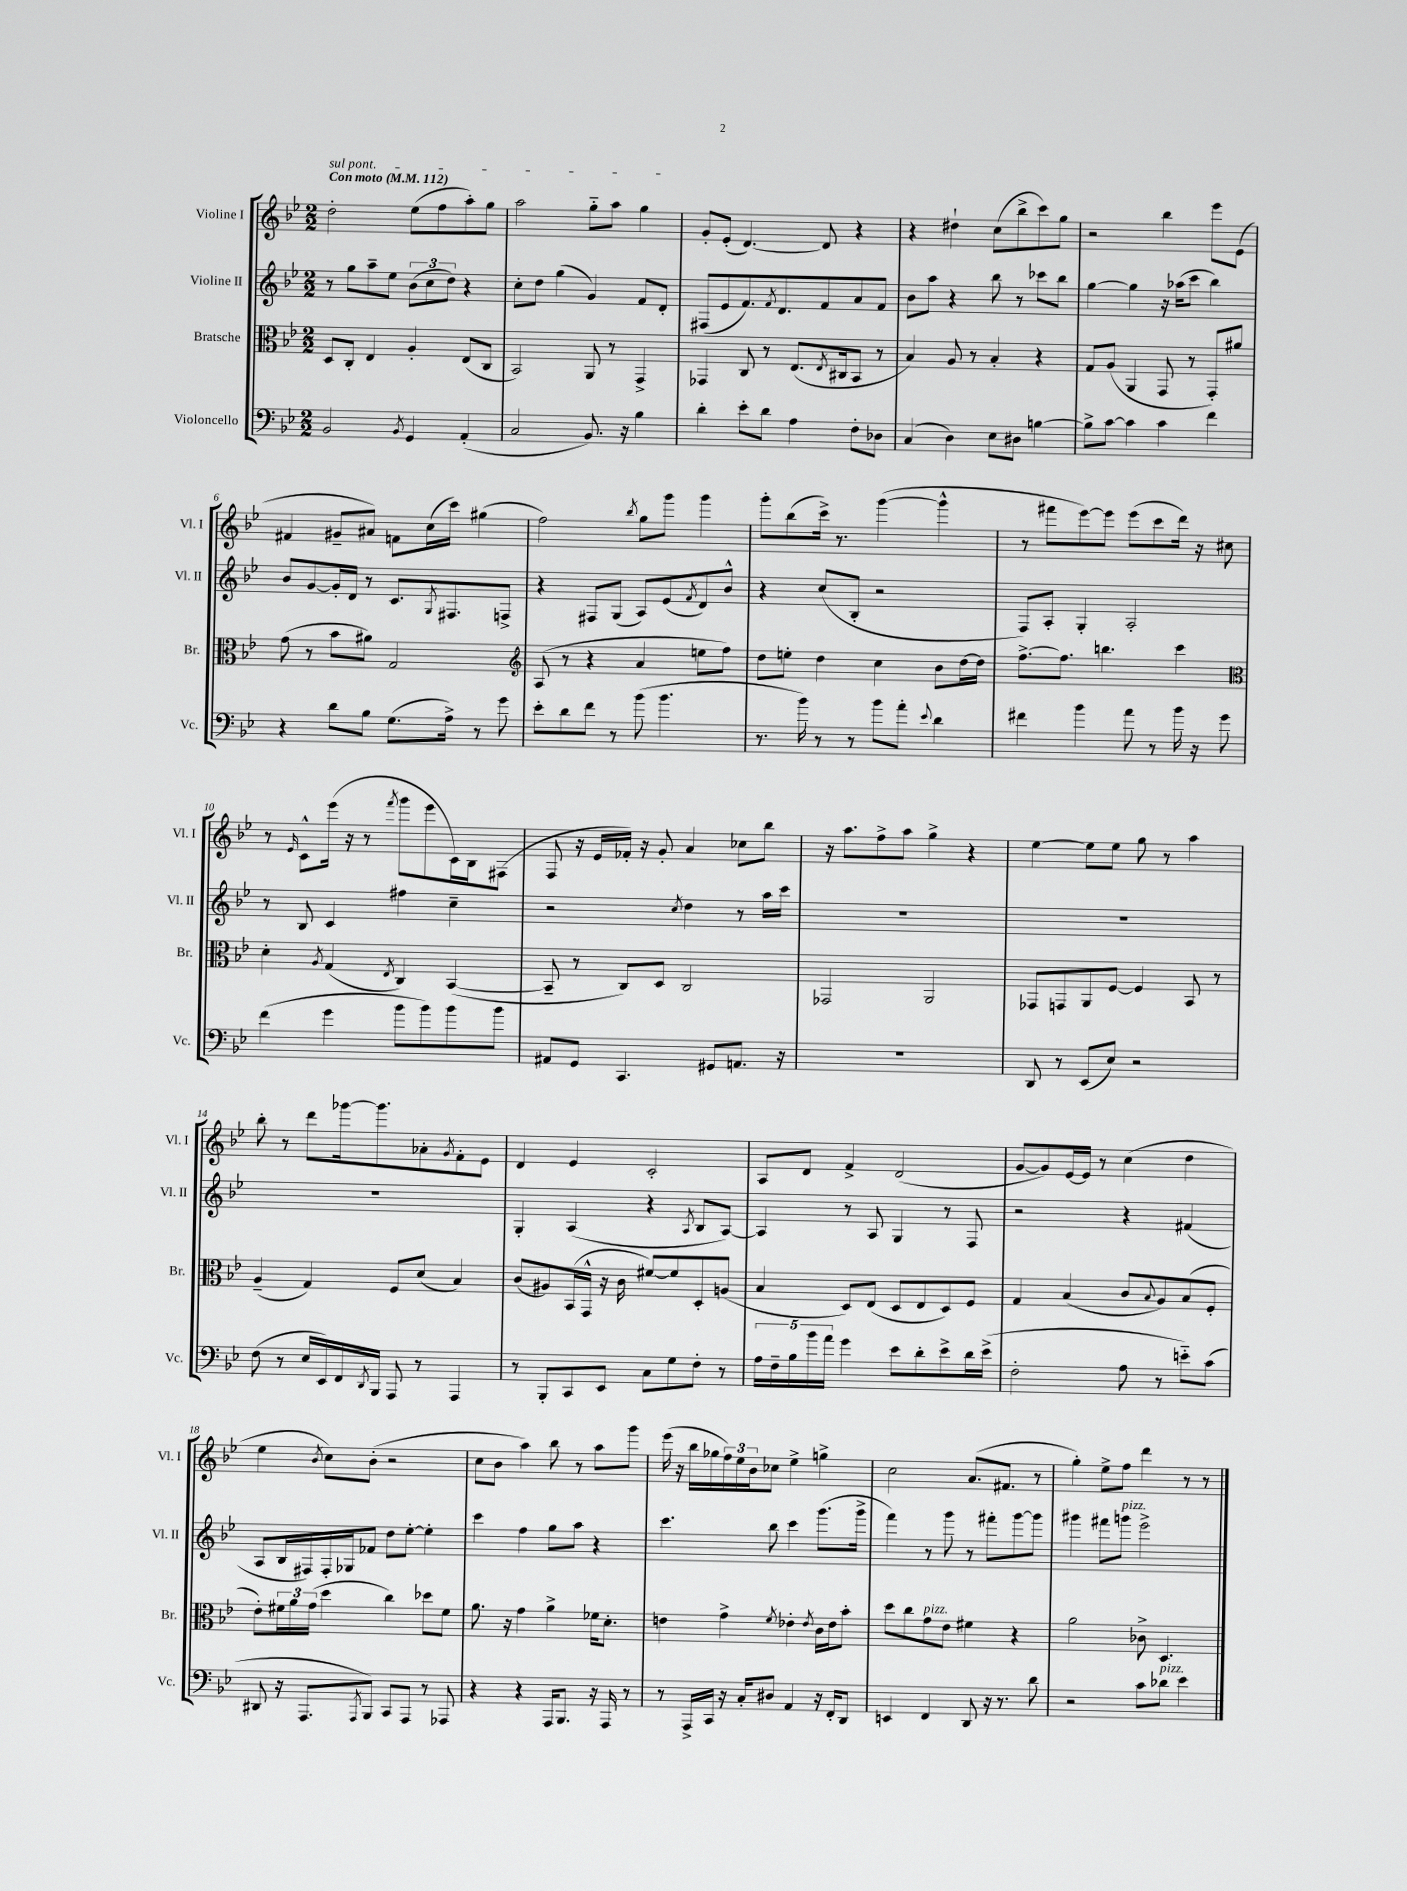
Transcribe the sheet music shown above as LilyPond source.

<<
\new StaffGroup <<
\new Staff = "s0" \with { instrumentName = "Violine I" shortInstrumentName = "Vl. I" } {
    \clef treble \key bes \major \numericTimeSignature \time 2/2 \tempo "Con moto" 4 = 112
    \once \override TextSpanner.bound-details.left.text = \markup { \italic "sul pont." } d''2-.\startTextSpan ees''8( f''8 a''8-.) g''8 |
    a''2 g''8-_ a''8 g''4\stopTextSpan |
    g'8-. ees'8-.( d'4.~) d'8 r4 |
    r4 dis''4-! c''8( bes''8-> c'''8) g''8 |
    r2 bes''4 ees'''8 ees'8( |
    fis'4 gis'8-- ais'8) f'8 c''16( c'''16) gis''4( |
    f''2) \acciaccatura { bes''8 } g''8 g'''8 g'''4 |
    g'''8-. bes''8( c'''16->) r8. g'''4~( g'''4-^ |
    r8 fis'''8 ees'''8~) ees'''8 ees'''8( c'''8 d'''16) r16 cis''8 |
    r8 \grace { ees'16 } c'8-^ ees'''16( r16 r8 \acciaccatura { f'''8 } g'''8 ees'''8 c'16) bes16 fis8( |
    f8 r16 ees'16 fes'16-.) r16 g'8-. a'4 ces''8 bes''8 |
    r16 a''8. f''8-> a''8 g''4-> r4 |
    ees''4~ ees''8 ees''8 g''8 r8 a''4 |
    bes''8-. r8 d'''8 ges'''16~ ges'''8. aes'8-. \acciaccatura { g'8 } f'8-. ees'8 |
    d'4 ees'4 c'2-. |
    a8 d'8 f'4-> d'2( |
    g'8~ g'8) ees'16~ ees'16 r8 c''4( d''4 |
    ees''4 \acciaccatura { bes'8 } c''8) bes'8-.( r2 |
    c''8 bes'8 a''4) bes''8 r8 a''8 g'''8 |
    ees'''16( r16 bes''16 ges''16 \tuplet 3/2 { f''16) ees''16 bes'16 } ces''8 ees''4-> g''4-> |
    c''2 a'8.( fis'8. r8 |
    g''4-.) ees''8-> f''8 d'''4 r8 r8 \bar "|." |
}
\new Staff = "s1" \with { instrumentName = "Violine II" shortInstrumentName = "Vl. II" } {
    \clef treble \key bes \major \numericTimeSignature \time 2/2
    r8 g''8 a''8-- ees''8 \tuplet 3/2 { bes'8( c''8 d''8) } r4 |
    c''8-. d''8 g''4( g'4) f'8 d'8-. |
    fis8( ees'8 f'8.) \acciaccatura { f'8 } d'8. f'8 a'8 f'8 |
    bes'8 a''8 r4 bes''8 r8 ces'''8 bes''8 |
    g''4~ g''4 r16 aes''16( c'''8 bes''4) |
    bes'8 g'8~ g'16-. d'16 r8 c'8. \acciaccatura { g8 } fis8. f8-> |
    r4 fis8 g8( a8) ees'8( \acciaccatura { f'8 } d'8) bes'8-^ |
    r4 c''8( bes8-. r2 |
    f8) a8-. g4-. a2-. |
    r8 bes8 c'4 fis''4 c''4-- |
    r2 \acciaccatura { c''8 } d''4 r8 a''16 c'''16 |
    R1 |
    R1 |
    R1 |
    g4-. a4( r4 \acciaccatura { a8 } bes8 a8~) |
    a4 r8 a8 g4 r8 f8 |
    r2 r4 fis'4( |
    a8 bes16 fis16) fis16-. ges16 fes'8 d''8 ees''8~-. ees''4-. |
    c'''4 f''4 g''8 a''8 r4 |
    c'''4. bes''8 c'''4 g'''8.( g'''16-> |
    f'''4) r8 g'''8 r8 fis'''8-. g'''8~ g'''8 |
    gis'''4 fis'''8 g'''8^\markup { \italic "pizz." } ees'''2-> \bar "|." |
}
\new Staff = "s2" \with { instrumentName = "Bratsche" shortInstrumentName = "Br." } {
    \clef alto \key bes \major \numericTimeSignature \time 2/2
    d8 c8-. ees4 a4-. ees8( c8 |
    bes,2) a,8 r8 g,4-> |
    ges,4 c8 r8 ees8.( \acciaccatura { ees8 } cis16 bes,8 r8 |
    bes4) a8 r8 bes4-. r4 |
    g8 a8( a,4 g,8 r8 g,8-.) ais'8 |
    g'8( r8 bes'8 ais'8) g2 |
    \clef treble a8( r8 r4 a'4 e''8 f''8) |
    d''8 e''8-. d''4 c''4 bes'8 d''16~ d''16 |
    f''8.~-> f''8. b''4. c'''4 |
    \clef alto d'4-. \acciaccatura { a8 } g4( \acciaccatura { ees8 } c4) bes,4~( |
    bes,8-- r8 c8) d8 c2 |
    ges,2 a,2 |
    ges,8 g,8 a,8 f8~ f4 bes,8 r8 |
    a4--( g4) f8 d'8( bes4) |
    c'8( ais8) bes,16( g,16-^ r16 c'16 fis'8~) fis'8 d8-. a8( |
    bes4 d8) ees8( d8 ees8 d8) f8 |
    g4 bes4( c'8 \appoggiatura { bes8 } a8) bes8( f8-. |
    ees'8-.) \tuplet 3/2 { fis'16 a'16 g'16( } d''4 c''4) des''8 fis'8 |
    a'8. r16 g'4 a'4-> fes'16 d'8.-. |
    e'4 g'4-> \acciaccatura { f'8 } ees'4-. \acciaccatura { ees'8 } c'16 ees'16 bes'8-. |
    d''8 c''8 g'8^\markup { \italic "pizz." } ees'8 fis'4 r4 |
    a'2 ces'8-> d4. \bar "|." |
}
\new Staff = "s3" \with { instrumentName = "Violoncello" shortInstrumentName = "Vc." } {
    \clef bass \key bes \major \numericTimeSignature \time 2/2
    bes,2 \acciaccatura { bes,8 } g,4 a,4-.( |
    c2 bes,8.) r16 bes4 |
    d'4-. ees'8-. d'8 a4 f8-. des8 |
    c4( d4) ees8 dis8 b4~ |
    b8-> c'8~ c'4 c'4 f'4 |
    r4 d'8 bes8 g8.( a16->) r8 g'8 |
    ees'8-. d'8 f'8 r8 bes'8( bes'4. |
    r8. bes'16) r8 r8 bes'8 a'8-. \appoggiatura { ees'8 } d'4 |
    fis'4 bes'4 a'8 r8 bes'16 r16 g'8 |
    f'4( g'4 bes'8 bes'8) bes'8 bes'8 |
    ais,8 g,8 c,4. gis,8 a,8. r16 |
    R1 |
    d,8 r8 ees,8( ees8) r2 |
    f8( r8 ees16 ees,16) f,16 \acciaccatura { d,8 } bes,,16 a,,8 r8 a,,4 |
    r8 bes,,8-. c,8 ees,8 c8 g8 f8-. r8 |
    \tuplet 5/4 { a16 f16-- bes16 bes'16 a'16 } g'4 ees'8 d'8-. ees'8-> d'16 ees'16->( |
    f2-. a8 r8 e'8-_) c'8( |
    dis,8 r16 a,,8. \acciaccatura { a,,8 } bes,,8) c,8 a,,8 r8 aes,,8 |
    r4 r4 a,,16 bes,,8. r16 a,,16 r8 |
    r8 a,,16-> c,16 r16 c16-. dis8 a,4 r16 f,16-. d,8 |
    e,4 f,4 d,8 r16 r8. d'8 |
    r2 c'8 des'8^\markup { \italic "pizz." } ees'4 \bar "|." |
}
>>
>>
